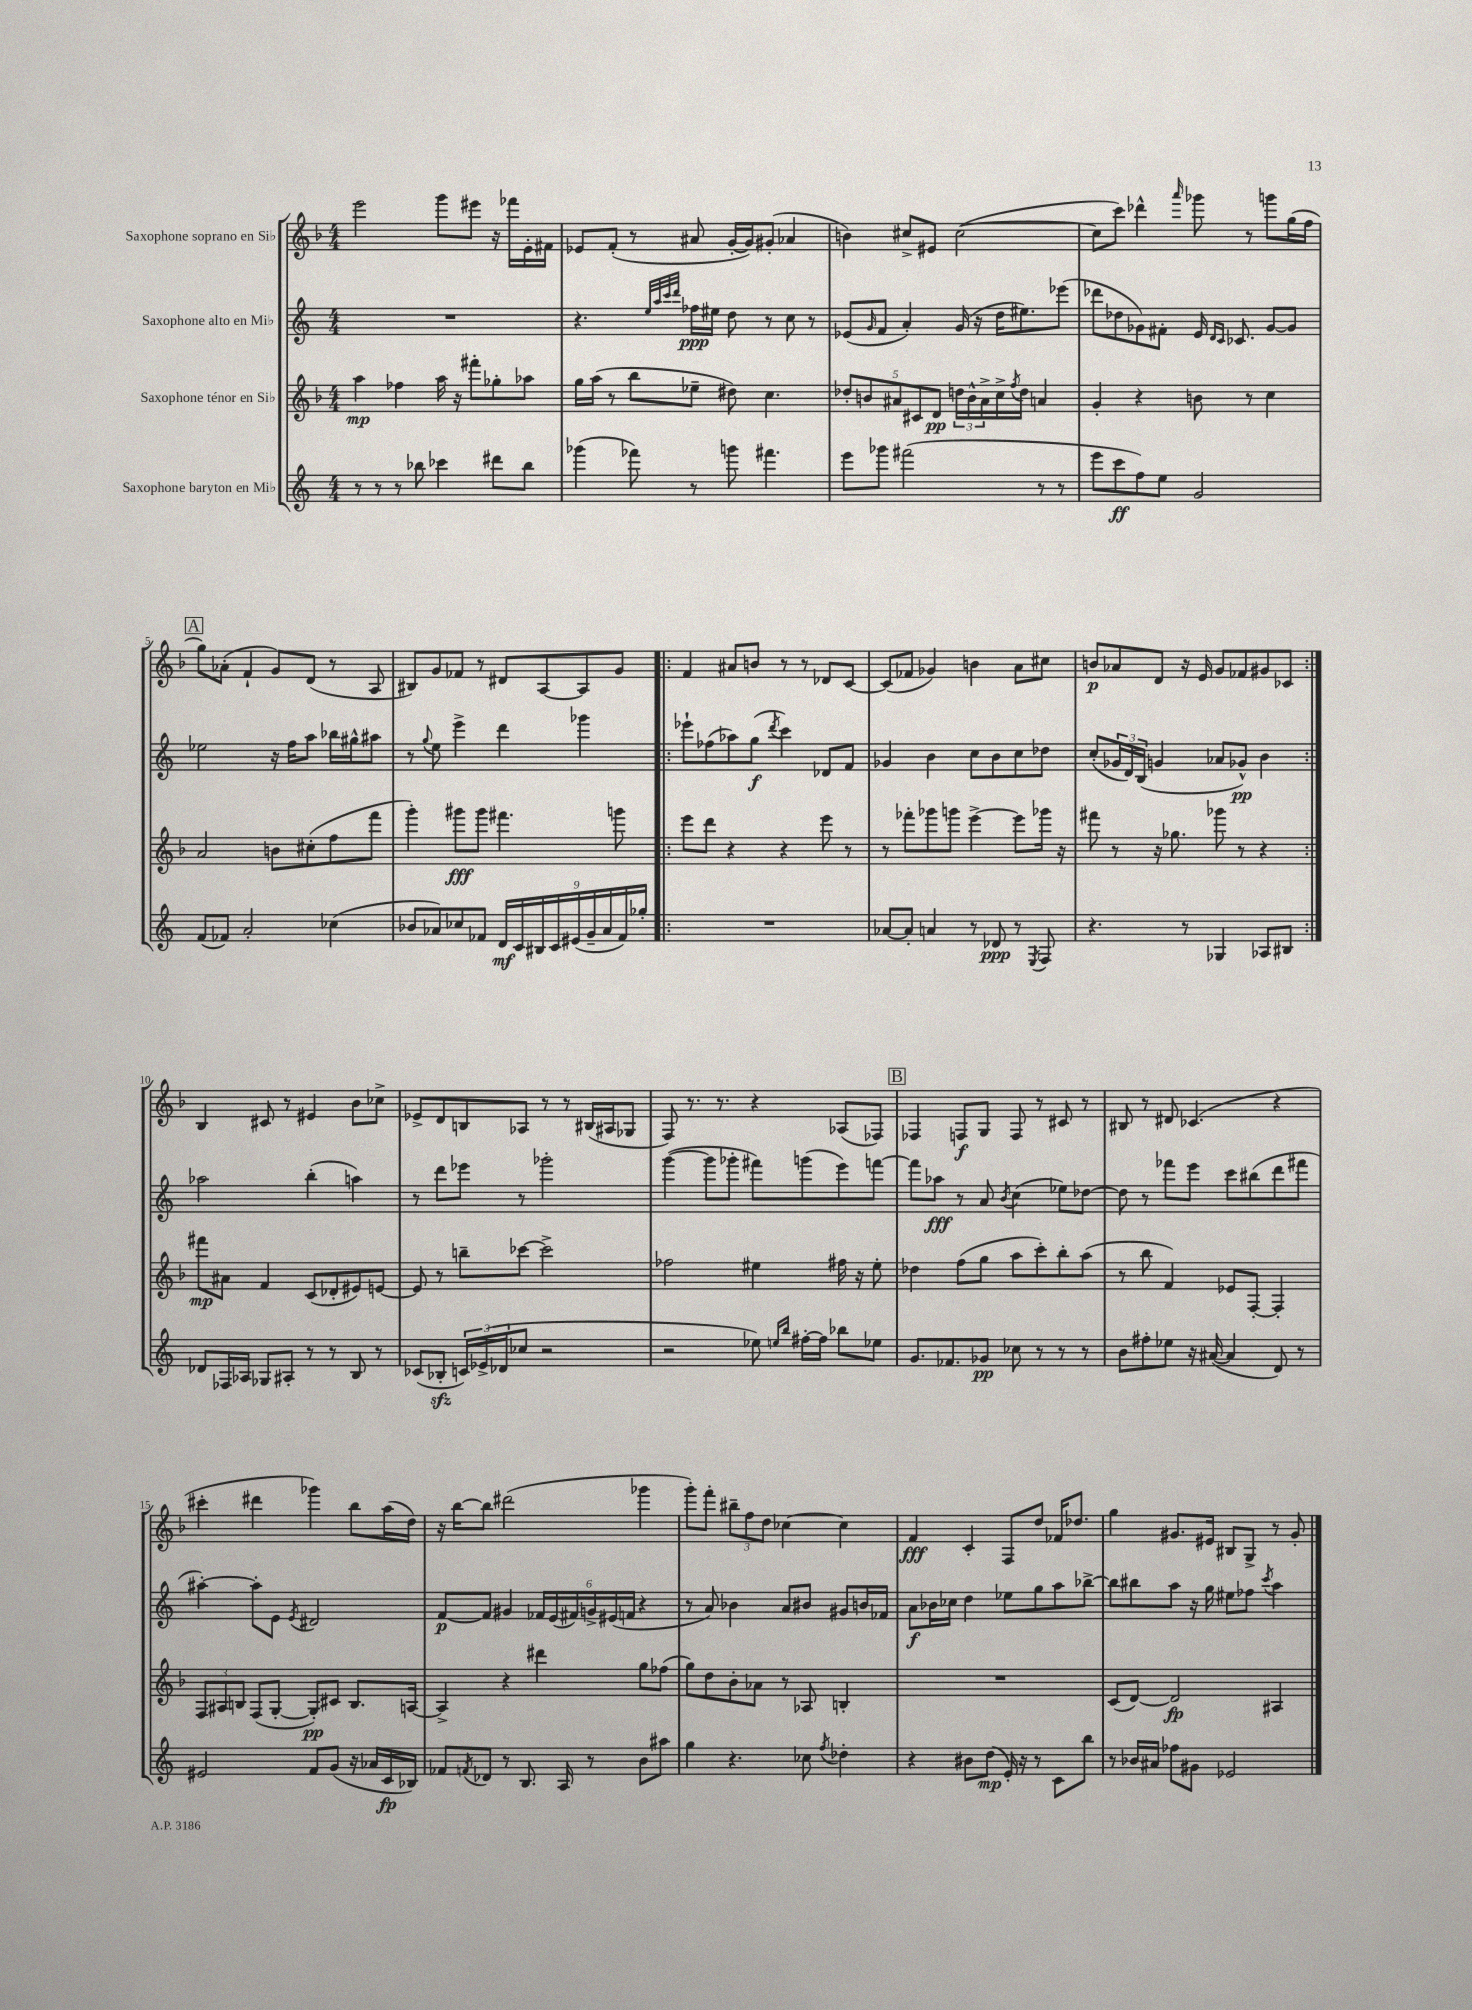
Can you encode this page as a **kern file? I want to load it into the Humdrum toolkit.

**kern	**kern	**kern	**kern
*staff4	*staff3	*staff2	*staff1
*clefG2	*clefG2	*clefG2	*clefG2
*k[]	*k[b-]	*k[]	*k[b-]
*M4/4	*M4/4	*M4/4	*M4/4
8r	4aa	1r	2eee
8r	.	.	.
8r	4ff-	.	.
8bb-	.	.	.
4ccc-	16aa	.	8ggg
.	16r	.	.
.	8fff#'	.	8eee#
8ddd#	8gg-'	.	16r
.	.	.	16fff-
8bb-	8aa-	.	16e'
.	.	.	16f#
=	=	=	=
(4ggg-	16gg	4.r	8e-
.	(16aa	.	.
.	8r	.	(8f'
8fff-)	8bb-	.	8r
.	.	32qqee	.
.	.	32qqaa	.
.	.	32qqccc	.
.	.	32qqddd	.
8r	8ee-~	16ff-	8a#
.	.	16ee#	.
8ggg	8dd#)	8dd	[16g'
.	.	.	16g])
4.fff#	4.cc	8r	(8g#'
.	.	8cc	4a-
.	.	8r	.
=	=	=	=
8eee	10dd-'	(8e-	4b)
.	10b	.	.
.	.	16qqg	.
8ggg-	.	8f	.
.	10a#	.	.
(2fff#	.	4a')	8cc#^
.	10c#	.	.
.	.	.	8e#
.	10d	.	.
.	24dd	(16g	([2cc#
.	24b^^	.	.
.	.	16r	.
.	24a#^	.	.
.	16cc^	16dd	.
.	8qff	.	.
.	16dd	8.ee#)	.
8r	4a	.	.
8r	.	(8eee-	.
=	=	=	=
8eee	4g'	8ddd-	8cc#]
8ccc	.	8dd-	8ccc)
8ff)	4r	8g-)	4ddd-^^
8ee	.	8f#'	.
.	.	.	16qqaaa
2g	8b	16e	8ggg-
.	.	16qqd	.
.	.	16qqc	.
.	.	8.c-	.
.	8r	.	8r
.	4cc	[8g-	8ggg
.	.	8g-]	(16gg
.	.	.	16ff
=	=	=	=
(8f	2a	2ee-	8gg)
8f-)	.	.	(8a-'
2a'	.	.	4f`
.	8b	16r	8g)
.	.	16ff	.
.	(8cc#'	8aa	(8d
(4cc-	8ff	16bb-	8r
.	.	16gg#^^	.
.	8fff	8aa#	8A
=	=	=	=
8b-	4ggg')	8r	8B#)
.	.	8qqgg	.
8a-)	.	8ee	8g
8cc-	8ggg#	4eee^	8f-
8f-	8ggg#	.	8r
18d	4.fff#	4ddd	8d#
18c	.	.	.
18B#	.	.	.
.	.	.	[8A
18c	.	.	.
(18e#	.	.	.
.	.	4ggg-	8A]
18g~	.	.	.
18a-	.	.	.
.	8ggg	.	8g
18f-)	.	.	.
18gg-'	.	.	.
=!|:	=!|:	=!|:	=!|:
1r	8eee	8eee-`	4f
.	8ddd	(8ff-	.
.	4r	8aa-)	8a#
.	.	(8gg	8b
.	.	8qddd	.
.	4r	4ccc)	8r
.	.	.	8r
.	8eee	8d-	8d-
.	8r	8f	[8c
=	=	=	=
[8a-	8r	4g-	(8c]
8a-']	8fff-'	.	8f-
4a	8ggg-	4b	4g-)
.	8ggg	.	.
8r	[4eee^	8cc	4b
8d-	.	8b	.
8r	8eee]	8cc	8a
8qE	.	.	.
8F	16ggg-	8dd-	8cc#
.	16r	.	.
=	=	=	=
4.r	8fff#	(8cc'	8b
.	8r	24g-	8a-
.	.	24d)	.
.	.	(24B	.
.	16r	4g	8d
.	8.gg-	.	.
8r	.	.	16r
.	.	.	16e
4G-	8ggg-	8a-	8g
.	8r	8g-^^)	8f-
8A-	4r	4b	8g#
8B#	.	.	8c-
=:|!	=:|!	=:|!	=:|!
8d-	8fff#	2aa-	4B-
16F-	8a#	.	.
16A-	.	.	.
8G-	4f	.	8c#
8A#'	.	.	8r
8r	(8c	(4bb'	4e#
8r	8d-'	.	.
8B	8e#)	4aa)	8b-
8r	[8e	.	8cc-^
=	=	=	=
(8c-	8e]	8r	8e-^
8B-'	8r	8ddd	8d
24c)	8bb~	8eee-	8B
(24e-^	.	.	.
24d-	.	.	.
8cc-	[8ccc-	8r	8A-
2r	2ccc-^]	2ggg-'	8r
.	.	.	8r
.	.	.	(16B#
.	.	.	16A#
.	.	.	8G-
=	=	=	=
2r	2ff-	([4ggg	8F)
.	.	.	8.r
.	.	8ggg]	.
.	.	.	8.r
.	.	8ggg-'	.
8ee-)	4ee#	8fff#)	4r
16qqee	.	.	.
16qqbb	.	.	.
[16ff#'	.	(8ggg	.
16ff#]	.	.	.
8bb-	16ff#	8eee)	(8A-
.	16r	.	.
8ee-	8ee#'	[8fff	8F-)
=	=	=	=
8.g	4dd-	8fff]	4F-
.	.	8aa-	.
8.f-	.	.	.
.	(8ff	8r	8F
8g-	8gg	8a	8G
.	.	8qb	.
8cc-	8aa	(4cc	8F
8r	8ccc')	.	8r
8r	8bb-'	8ee-)	8c#
8r	(8aa	[8dd-	8r
=	=	=	=
8b	8r	8dd-]	8B#
8ff#'	8bb-	8r	8r
8ee-	4f)	8fff-	8d#
16r	.	8eee	(4.c-
([16a#	.	.	.
4a#]	8e-	8ccc	.
.	[8F'	(8bb#	.
8d)	4F']	8ddd	4r
8r	.	8fff#	.
=	=	=	=
2e#	12F	[4aa#')	4ccc#'
.	12A#	.	.
.	12B	.	.
.	(8F	8aa#']	4ddd#
.	[8G'	8e	.
.	.	8qe	.
8f	8G'])	2d#	4ggg-)
(8g	8c#	.	.
16r	8.B	.	8bb-
16a-	.	.	.
16c	.	.	(16aa
16B-)	[16A	.	16dd)
=	=	=	=
8f-	4A^]	[8f	16r
.	.	.	[16bb-
8qf	.	.	.
8d-	.	8f]	8bb-]
8r	4r	4g#	(2ddd#
8.B	.	.	.
.	4ddd#	24f-	.
.	.	(24e	.
16A	.	.	.
.	.	24f#)	.
8r	.	24g^	.
.	.	(24e#	.
.	.	24f	.
8b	8gg	4r	4ggg-
8aa#	(8ff-	.	.
=	=	=	=
4gg	8gg)	8r	8ggg')
.	8dd	8a)	8fff'
4.r	8b-'	4b-	12bb#~
.	.	.	12ff
.	8a-	.	.
.	.	.	12dd
.	8r	8a	[4cc-
8cc-	8A-	8b#	.
8qff	.	.	.
4dd-'	4B'	8g#	4cc-]
.	.	16b	.
.	.	16f-	.
=	=	=	=
4r	1r	8a	4f
.	.	16b-	.
.	.	16cc-	.
8b#	.	4dd	4c'
(8dd	.	.	.
16e')	.	8ee-	8F
16r	.	.	.
8r	.	8gg	8dd
8c	.	8aa	16f-
.	.	.	8.dd-
8bb	.	[8bb-^	.
=	=	=	=
8r	(8c	8bb-]	4gg
16b-	[8d)	8bb#	.
16a#	.	.	.
8ff-	2d]	8aa	8.g#
8g#	.	16r	.
.	.	16gg	16e#
2e-	.	8ee#	8B#
.	.	8ff-	8G^
.	.	8qccc	.
.	4A#	4aa	8r
.	.	.	8g#'
==	==	==	==
*-	*-	*-	*-
